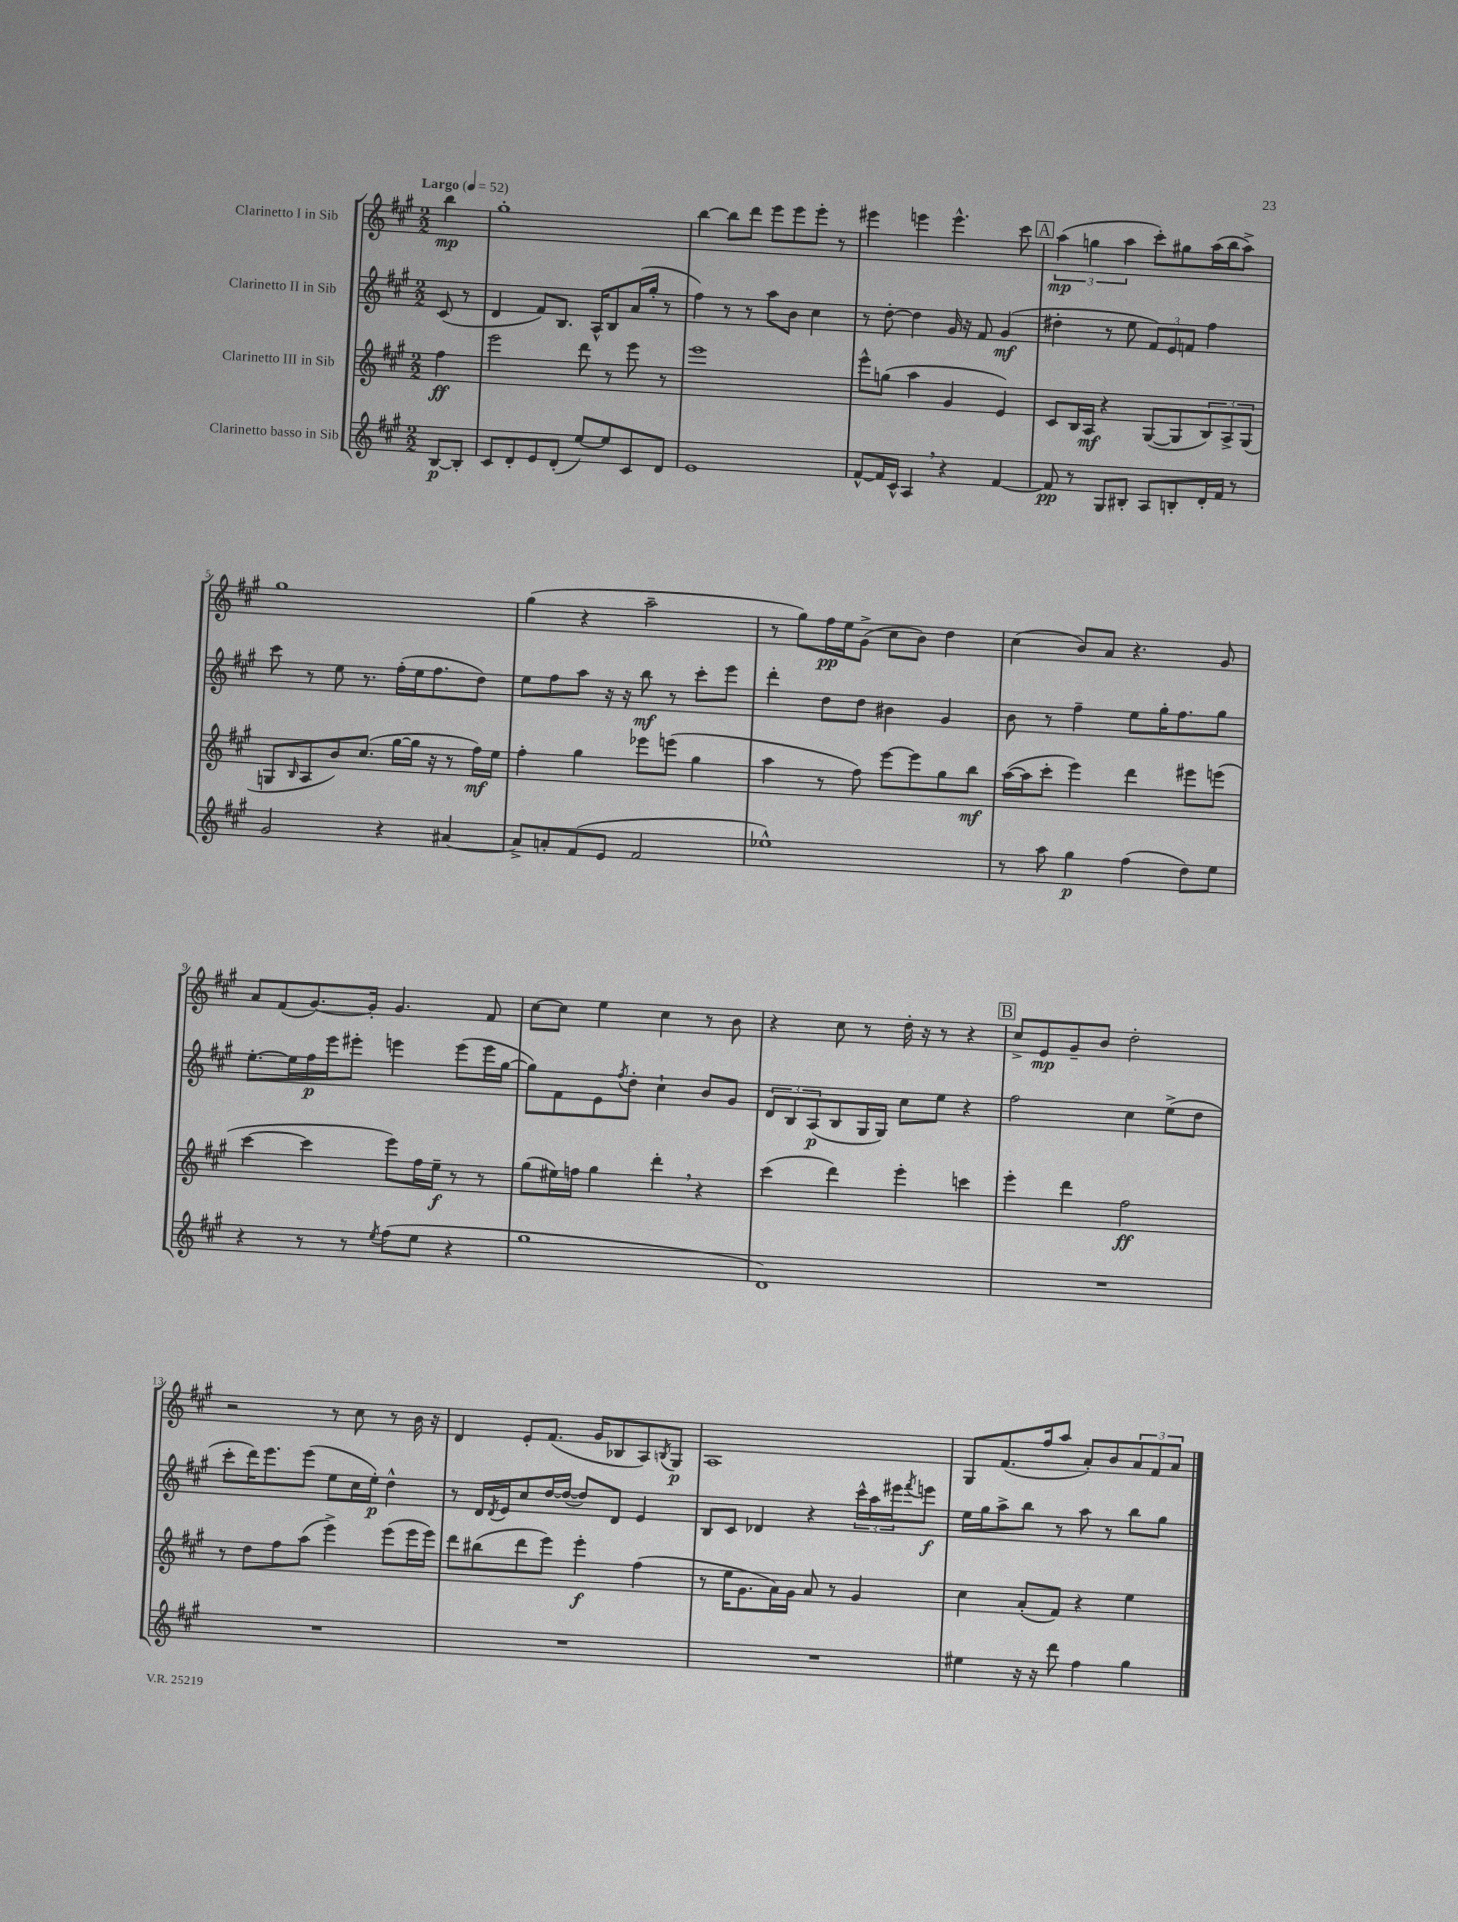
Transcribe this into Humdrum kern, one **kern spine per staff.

**kern	**dynam	**kern	**dynam	**kern	**dynam	**kern	**dynam
*part4	*part4	*part3	*part3	*part2	*part2	*part1	*part1
*staff4	*staff4	*staff3	*staff3	*staff2	*staff2	*staff1	*staff1
*I"Clarinetto basso in Sib	*	*I"Clarinetto III in Sib	*	*I"Clarinetto II in Sib	*	*I"Clarinetto I in Sib	*
*clefG2	*	*clefG2	*	*clefG2	*	*clefG2	*
*k[f#c#g#]	*	*k[f#c#g#]	*	*k[f#c#g#]	*	*k[f#c#g#]	*
*M2/2	*	*M2/2	*	*M2/2	*	*M2/2	*
*MM52	*	*MM52	*	*MM52	*	*MM52	*
=	=	=	=	=	=	=	=
!	!	!	!	!	!	!LO:TX:a:B:t=Largo	!
[8B/L	p	4ff#\	ff	(8c#/	.	4bb\	mp
8B'/J]	.	.	.	8r	.	.	.
=1	=1	=1	=1	=1	=1	=1	=1
8c#/L	.	2eee\	.	4d/	.	1gg#'	.
8d'/	.	.	.	.	.	.	.
8e/	.	.	.	8f#/L)	.	.	.
(8d'/J	.	.	.	8.B/J	.	.	.
[8ee/L)	.	8ddd\	.	.	.	.	.
.	.	.	.	16A^^/KL	.	.	.
8ee/]	.	8r	.	8B/	.	.	.
8c#/	.	8eee\	.	(16a/L	.	.	.
.	.	.	.	16gg#'/JJ	.	.	.
8d/J	.	8r	.	8r	.	.	.
=2	=2	=2	=2	=2	=2	=2	=2
1e	.	1eee	.	4ff#\)	.	[4bb\	.
.	.	.	.	8r	.	8bb\L]	.
.	.	.	.	8r	.	8ddd\J	.
.	.	.	.	8aa\L	.	8eee\L	.
.	.	.	.	8b\J	.	8eee\	.
.	.	.	.	4cc#\	.	8eee'\J	.
.	.	.	.	.	.	8r	.
=3	=3	=3	=3	=3	=3	=3	=3
[8f#^^/L	.	8eee^^\L	.	8r	.	4eee#X\	.
16f#/L]	.	(8ggn\J	.	[8dd'\	.	.	.
16c#^^/JJ	.	.	.	.	.	.	.
4A,/	.	4aa\	.	4dd\]	.	4eeen\	.
4r	.	4g#/	.	16g#/	.	4.eee^^\	.
.	.	.	.	16r	.	.	.
.	.	.	.	8f#/	.	.	.
[4f#/	.	4e/)	.	(4g#/	mf	.	.
.	.	.	.	.	.	8ccc#\	.
!!LO:REH:place=s1:t=A
=4	=4	=4	=4	=4	=4	=4	=4
8f#/]	pp	8c#/L	.	4dd#X'\	.	(6aa\	mp
8r	.	16B/L	.	.	.	.	.
.	.	.	.	.	.	6ggn\	.
.	.	16A/JJ	mf	.	.	.	.
8G#/L	.	4r	.	8r	.	.	.
.	.	.	.	.	.	6aa\	.
8B#X'/J	.	.	.	8ee\	.	.	.
8A/L	.	([8G#/L	.	12f#/L)	.	8ccc#'\L)	.
.	.	.	.	12e/	.	.	.
8Bn'/	.	8G#/]	.	.	.	8gg#X\	.
.	.	.	.	12fn/J	.	.	.
16d'/L	.	12B/)	.	4ff#\	.	(16aa\L	.
16f#/JJ	.	.	.	.	.	16bb\J	.
.	.	12A^/	.	.	.	.	.
8r	.	.	.	.	.	8aa^\J)	.
.	.	(12G#/J	.	.	.	.	.
!!LO:LB:g=z
=5	=5	=5	=5	=5	=5	=5	=5
2g#/	.	8Gn/L	.	8ccc#\	.	1gg#	.
.	.	16qqB/	.	.	.	.	.
.	.	8A/	.	8r	.	.	.
.	.	8b/)	.	8ee\	.	.	.
.	.	(8.cc#/J	.	8.r	.	.	.
4r	.	.	.	.	.	.	.
.	.	[16gg#\LL	.	(16ff#'\LL	.	.	.
.	.	16gg#\JJ]	.	16ee\J	.	.	.
.	.	16r	.	8.ff#\	.	.	.
[4a#X/	.	8r	.	.	.	.	.
.	.	16ff#\LL)	mf	8dd\J)	.	.	.
.	.	16ee\JJ	.	.	.	.	.
=6	=6	=6	=6	=6	=6	=6	=6
8a#^/L]	.	4ff#'\	.	8ee\L	.	(4gg#\	.
8an'/	.	.	.	8ff#\	.	.	.
(8f#/	.	4gg#\	.	8aa\J	.	4r	.
8e/J	.	.	.	16r	.	.	.
.	.	.	.	16r	.	.	.
2f#/	.	8eee-X\L	.	8bb\	mf	2aa~\	.
.	.	(8eeen\J	.	8r	.	.	.
.	.	4gg#\	.	8ccc#'\L	.	.	.
.	.	.	.	8eee\J	.	.	.
=7	=7	=7	=7	=7	=7	=7	=7
1ee-X^^)	.	4aa\	.	4ddd'\	.	8r	.
.	.	.	.	.	.	8gg#\L)	.
.	.	8r	.	8dd\L	.	16ff#\L	pp
.	.	.	.	.	.	16ee\J	.
.	.	8ff#\)	.	8dd\J	.	(8g#^\J	.
.	.	[8eee\L	.	4b#X\	.	8cc#\L	.
.	.	8eee\]	.	.	.	8b\J)	.
.	.	8gg#\	.	4g#/	.	4dd\	.
.	.	8bb\J	mf	.	.	.	.
=8	=8	=8	=8	=8	=8	=8	=8
8r	.	([16aa\LL	.	8b\	.	(4cc#\	.
.	.	16aa\J]	.	.	.	.	.
8aa\	.	8ccc#'\J	.	8r	.	.	.
4gg#\	p	4eee\)	.	4ff#~\	.	8b/L)	.
.	.	.	.	.	.	8a/J	.
(4ff#\	.	4ddd\	.	8ee\L	.	4.r	.
.	.	.	.	16gg#'\K	.	.	.
.	.	.	.	8.ff#\	.	.	.
8dd\L)	.	8eee#X\L	.	.	.	.	.
8ee\J	.	(8eeen\J	.	8gg#\J	.	8g#/	.
!!LO:LB:g=z
=9	=9	=9	=9	=9	=9	=9	=9
4r	.	[4ccc#\	.	[8.ee'\L	.	8a/L	.
.	.	.	.	.	.	(8f#/	.
.	.	.	.	16ee\L]	.	.	.
8r	.	4ccc#\]	.	16ff#\	p	[8.g#/)	.
.	.	.	.	16eee\J	.	.	.
8r	.	.	.	8eee#X'\J	.	.	.
.	.	.	.	.	.	16g#'/Jk]	.
8qee/	.	.	.	.	.	.	.
(8ff#\L	.	8eee\L)	.	4eeen\	.	4.g#/	.
8ee\J	.	16ff#\L	.	.	.	.	.
.	.	16ee~\JJ	f	.	.	.	.
4r	.	8r	.	(8eee\L	.	.	.
.	.	8r	.	16eee\L	.	8f#/	.
.	.	.	.	[16gg#\JJ	.	.	.
=10	=10	=10	=10	=10	=10	=10	=10
1gg#	.	(8gg#\L	.	8gg#\L])	.	[8cc#\L	.
.	.	16ee#X\L)	.	8f#\	.	8cc#\J]	.
.	.	16ffn\JJ	.	.	.	.	.
.	.	4gg#\	.	8e\	.	4ee\	.
.	.	.	.	8qff#/	.	.	.
.	.	.	.	8dd'\J	.	.	.
.	.	4ddd',\	.	4cc#`\	.	4cc#\	.
.	.	4r	.	8b/L	.	8r	.
.	.	.	.	8g#/J	.	8b\	.
=11	=11	=11	=11	=11	=11	=11	=11
1d)	.	(4ccc#\	.	12d/L	.	4r	.
.	.	.	.	12B/	.	.	.
.	.	.	.	(12A/	p	.	.
.	.	4ddd\)	.	8B/	.	8cc#\	.
.	.	.	.	16G#/L	.	8r	.
.	.	.	.	16G#/JJ)	.	.	.
.	.	4eee'\	.	8cc#\L	.	16dd'\	.
.	.	.	.	.	.	16r	.
.	.	.	.	8ee\J	.	8r	.
.	.	4cccn\	.	4r	.	4r	.
!!LO:REH:place=s1:t=B
=12	=12	=12	=12	=12	=12	=12	=12
1r	.	4eee'\	.	2ff#\	.	8cc#^/L	.
.	.	.	.	.	.	8e/	mp
.	.	4ddd\	.	.	.	8g#~/	.
.	.	.	.	.	.	8b/J	.
.	.	2ff#\	ff	4cc#\	.	2dd'\	.
.	.	.	.	(8ee^\L	.	.	.
.	.	.	.	8dd\J	.	.	.
!!LO:LB:g=z
=13	=13	=13	=13	=13	=13	=13	=13
1r	.	8r	.	8ccc#'\L	.	2r	.
.	.	8dd\L	.	16ddd\K)	.	.	.
.	.	.	.	8.eee\	.	.	.
.	.	8ff#\	.	.	.	.	.
.	.	(8aa\J	.	(8eee\J	.	.	.
.	.	4eee^\)	.	8ee\L	.	8r	.
.	.	.	.	16cc#\L	.	8cc#\	.
.	.	.	.	16ee'\JJ)	p	.	.
.	.	(8eee\L	.	4dd^^\	.	8r	.
.	.	16eee\L	.	.	.	16b\	.
.	.	16eee\JJ)	.	.	.	16r	.
=14	=14	=14	=14	=14	=14	=14	=14
1r	.	8ddd\L	.	8r	.	4d/	.
.	.	(8bb#X\	.	16d/LL	.	.	.
.	.	.	.	8qd/	.	.	.
.	.	.	.	16e/J	.	.	.
.	.	8ddd\	.	8cc#/	.	8e'/L	.
.	.	8eee\J)	.	[16dd/L	.	(8.f#/J	.
.	.	.	.	(16dd/JJ_	.	.	.
.	.	4eee'\	f	8dd/L])	.	.	.
.	.	.	.	.	.	16g#/KL	.
.	.	.	.	8d/J	.	8B-X/	.
.	.	(4ff#\	.	4e/	.	8A/)	.
.	.	.	.	.	.	8qBn/	.
.	.	.	.	.	.	8G#/J	p
=15	=15	=15	=15	=15	=15	=15	=15
1r	.	8r	.	8B/L	.	1A	.
.	.	16ee\KL	.	8c#/J	.	.	.
.	.	8.g#\	.	.	.	.	.
.	.	.	.	4d-X/	.	.	.
.	.	16a\L)	.	.	.	.	.
.	.	16g#\JJ	.	.	.	.	.
.	.	8a/	.	4r	.	.	.
.	.	8r	.	.	.	.	.
.	.	4g#/	.	24ccc#^^\LL	.	.	.
.	.	.	.	24aa\	.	.	.
.	.	.	.	24eee#X\J	.	.	.
.	.	.	.	8qfff#/	.	.	.
.	.	.	.	8eeen\J	f	.	.
=16	=16	=16	=16	=16	=16	=16	=16
4ee#X\	.	4cc#\	.	16ee\LL	.	8G#/L	.
.	.	.	.	16gg#\J	.	.	.
.	.	.	.	8aa^\	.	(8.f#/	.
16r	.	(8a'/L	.	8bb\J	.	.	.
16r	.	.	.	.	.	16ff#/k	.
8ddd\	.	8f#/J)	.	8r	.	8aa/J	.
4ff#\	.	4r	.	8aa\	.	8a'/L)	.
.	.	.	.	8r	.	8b/	.
4gg#\	.	4ee\	.	8bb\L	.	12a/	.
.	.	.	.	.	.	12f#/	.
.	.	.	.	8gg#\J	.	.	.
.	.	.	.	.	.	12a/J	.
==	==	==	==	==	==	==	==
*-	*-	*-	*-	*-	*-	*-	*-
